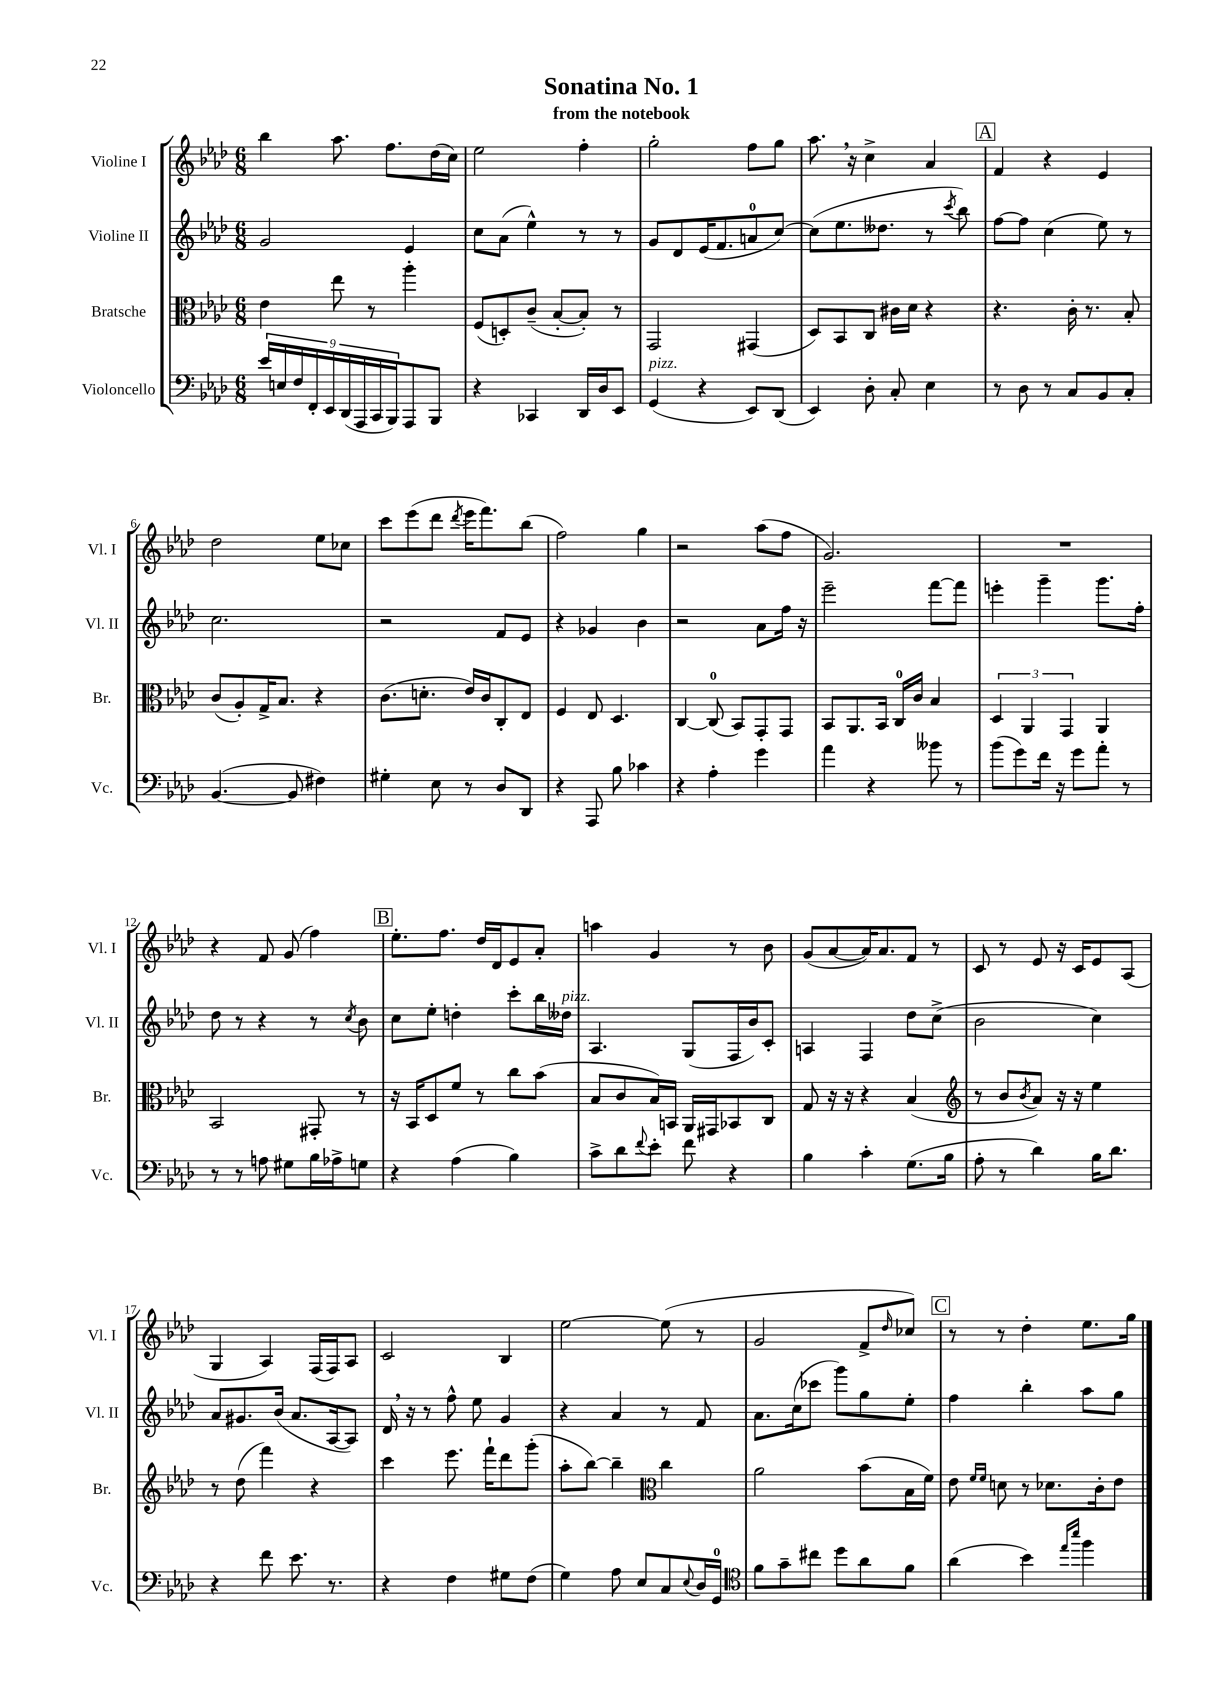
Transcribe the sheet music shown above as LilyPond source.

\header { title = "Sonatina No. 1" subtitle = "from the notebook" }
<<
\new StaffGroup <<
\new Staff = "s0" \with { instrumentName = "Violine I" shortInstrumentName = "Vl. I" } {
    \clef treble \key aes \major \numericTimeSignature \time 6/8
    bes''4 aes''8. f''8. des''16( c''16) |
    ees''2 f''4-. |
    g''2-. f''8 g''8 |
    aes''8. \breathe r16 c''4-> aes'4 |
    \mark \markup { \box "A" } f'4 r4 ees'4 |
    des''2 ees''8 ces''8 |
    c'''8 ees'''8( des'''8 \acciaccatura { des'''8 } ees'''16 f'''8.) bes''8( |
    f''2) g''4 |
    r2 aes''8( f''8 |
    g'2.) |
    R2. |
    r4 f'8 g'8( f''4) |
    \mark \markup { \box "B" } ees''8.-. f''8. des''16 des'16 ees'8 aes'8-. |
    a''4 g'4 r8 bes'8 |
    g'8( aes'8~ aes'16) aes'8. f'8 r8 |
    c'8 r8 ees'8 r16 c'16 ees'8 aes8( |
    g4 aes4) f16( f16) aes8 |
    c'2 bes4 |
    ees''2~ ees''8( r8 |
    g'2 f'8-> \grace { des''16 } ces''8) |
    \mark \markup { \box "C" } r8 r8 des''4-. ees''8. g''16 \bar "|." |
}
\new Staff = "s1" \with { instrumentName = "Violine II" shortInstrumentName = "Vl. II" } {
    \clef treble \key aes \major \numericTimeSignature \time 6/8
    g'2 ees'4 |
    c''8 aes'8( ees''4-^) r8 r8 |
    g'8 des'8 ees'16( f'8. a'8-0 c''8~) |
    c''8( ees''8. deses''8. r8 \acciaccatura { c'''8 } bes''8) |
    \mark \markup { \box "A" } f''8~ f''8 c''4( ees''8) r8 |
    c''2. |
    r2 f'8 ees'8 |
    r4 ges'4 bes'4 |
    r2 aes'8 f''16 r16 |
    ees'''2-- f'''8~ f'''8 |
    e'''4-. g'''4-- g'''8. f''16-. |
    des''8 r8 r4 r8 \acciaccatura { c''8 } bes'8 |
    \mark \markup { \box "B" } c''8 ees''8-. d''4-. c'''8-. bes''16 deses''16^\markup { \italic "pizz." } |
    aes4. g8( f16 bes'16) c'8-. |
    a4 f4 des''8 c''8->( |
    bes'2 c''4) |
    aes'8 gis'8. bes'16( aes'8. aes16~ aes8) |
    des'16 \breathe r16 r8 f''8-^ ees''8 g'4 |
    r4 aes'4 r8 f'8 |
    aes'8. c''16( ces'''8 g'''8) g''8 ees''8-. |
    \mark \markup { \box "C" } f''4 bes''4-. aes''8 g''8 \bar "|." |
}
\new Staff = "s2" \with { instrumentName = "Bratsche" shortInstrumentName = "Br." } {
    \clef alto \key aes \major \numericTimeSignature \time 6/8
    ees'4 ees''8 r8 aes''4-. |
    f8( d8-.) c'8--( bes8~-. bes8-.) r8 |
    g,2 gis,4( |
    des8) bes,8 c8 cis'16 des'16 r4 |
    \mark \markup { \box "A" } r4. c'16-. r8. bes8-. |
    c'8( aes8-.) g16-> bes8. r4 |
    c'8.( d'8.-. ees'16) c'16 c8-. ees8 |
    f4 ees8 des4. |
    c4~ c8-0( bes,8) g,8-. g,8 |
    bes,8 aes,8. bes,16 c16-0 c'16 bes4 |
    \tuplet 3/2 { des4 aes,4 g,4 } aes,4 |
    bes,2 gis,8-. r8 |
    \mark \markup { \box "B" } r16 bes,16 des8 f'8 r8 c''8 bes'8( |
    bes8 c'8 bes16) b,16 aes,16 gis,16 bes,8 c8 |
    g8 r16 r16 r4 bes4( |
    \clef treble r8 bes'8 \acciaccatura { bes'8 } aes'8) r16 r16 ees''4 |
    r8 des''8( f'''4) r4 |
    c'''4 ees'''8. f'''16-! des'''8 g'''8-.( |
    aes''8-. bes''8~) bes''4-- \clef alto c''4 |
    aes'2 bes'8( bes16 f'16) |
    \mark \markup { \box "C" } ees'8 \grace { f'16 f'16 } d'8 r8 des'8. c'16-. ees'8 \bar "|." |
}
\new Staff = "s3" \with { instrumentName = "Violoncello" shortInstrumentName = "Vc." } {
    \clef bass \key aes \major \numericTimeSignature \time 6/8
    \tuplet 9/8 { ees'16 e16 f16 f,16-. ees,16 des,16( aes,,16 c,16 bes,,16) } aes,,8 bes,,8 |
    r4 ces,4 des,16 des16 ees,8 |
    g,4^\markup { \italic "pizz." }( r4 ees,8) des,8( |
    ees,4) des8-. c8-. ees4 |
    \mark \markup { \box "A" } r8 des8 r8 c8 bes,8 c8-. |
    bes,4.~( bes,8 fis4) |
    gis4-. ees8 r8 des8 des,8 |
    r4 aes,,8 bes8 ces'4 |
    r4 aes4-. g'4 |
    aes'4 r4 beses'8 r8 |
    bes'8( g'8) f'16 r16 g'8 aes'8-. r8 |
    r8 r8 a8 gis8 bes16 aes16-> g8 |
    \mark \markup { \box "B" } r4 aes4( bes4) |
    c'8-> des'8 \appoggiatura { f'8 } ees'8-. f'8 r4 |
    bes4 c'4-. g8.( bes16 |
    aes8-. r8 des'4) bes16 des'8. |
    r4 f'8 ees'8. r8. |
    r4 f4 gis8 f8( |
    g4) aes8 ees8 c8 \appoggiatura { ees8 } des16 g,16-0 |
    \clef tenor f'8 g'8-- cis''8 des''8 aes'8 f'8 |
    \mark \markup { \box "C" } aes'4( bes'4) \grace { ees''16 bes''16 } f''4 \bar "|." |
}
>>
>>
